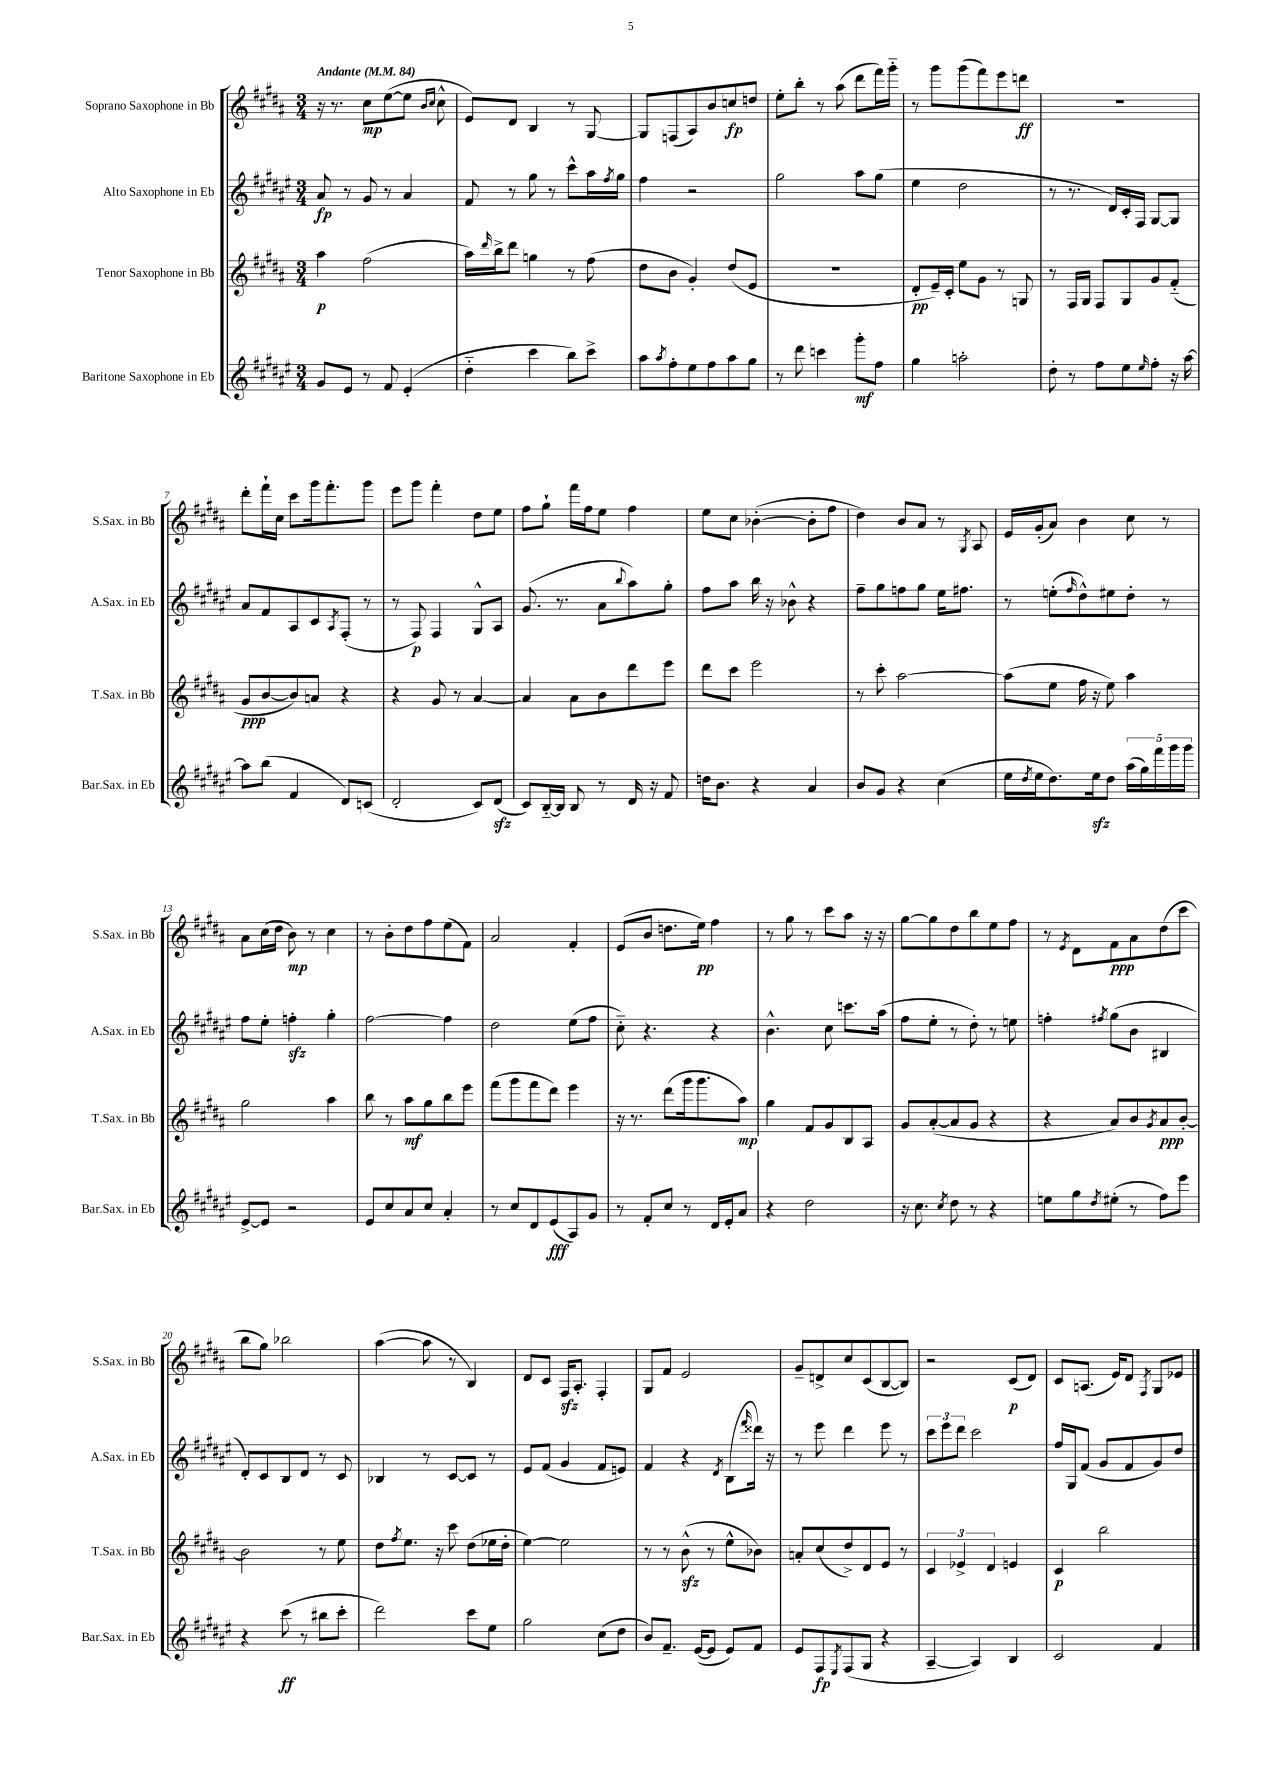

**kern	**kern	**kern	**kern
*staff4	*staff3	*staff2	*staff1
*clefG2	*clefG2	*clefG2	*clefG2
*k[f#c#g#d#a#e#]	*k[f#c#g#d#a#]	*k[f#c#g#d#a#e#]	*k[f#c#g#d#a#]
*M3/4	*M3/4	*M3/4	*M3/4
*MM84	*MM84	*MM84	*MM84
8g#	4aa#	8a#	16r
.	.	.	8.r
8e#	.	8r	.
8r	(2ff#	8g#	8cc#
8f#	.	8r	([8ee
(4e#'	.	4a#	8ee]
.	.	.	16qqb
.	.	.	16qqcc#
.	.	.	8cc#^^
=	=	=	=
4dd#'~	16aa#)	8f#	8e)
.	16qqddd#	.	.
.	16bb^	.	.
.	8ddd#	8r	8d#
4ccc#	4gg	8gg#	4B
.	.	8r	.
8bb)	8r	8ccc#^^	8r
8ccc#^	(8ff#	16aa#	[8G#
.	.	8qff#	.
.	.	16gg#	.
=	=	=	=
8aa#	8dd#	4ff#	8G#]
8qaa#	.	.	.
8ff#'	8b	.	(8F
8ee#	4g#')	2r	8A#)
8ff#	.	.	8b
8aa#	(8dd#	.	8cc
8gg#	8e	.	8dd
=	=	=	=
8r	2.r	2gg#	8ee'
8ddd#	.	.	8bb'
4ccc	.	.	8r
.	.	.	(8aa#
8ggg#'	.	8aa#	8ddd#
8ff#	.	(8gg#	16fff#)
.	.	.	16ggg#'~
=	=	=	=
4gg#	8d#'	4ee#	8r
.	16e~)	.	8ggg#
.	16c#'	.	.
2aa'	8ee	2dd#	(8ggg#
.	8g#	.	8fff#)
.	8r	.	8eee
.	8G	.	8ddd
=	=	=	=
8dd#'	8r	8r	2.r
8r	16F#	8.r	.
.	16G#	.	.
8ff#	8F#	.	.
.	.	16d#)	.
8ee#	8G#	16c#'	.
.	.	16F#	.
16qqee#	.	.	.
8ff#'	8g#	[8G#	.
16r	(8f#'~	8G#]	.
[16aa#	.	.	.
=	=	=	=
8aa#]	8g#	8a#	8ddd#'
(8bb	[8b	8f#	16fff#`
.	.	.	16cc#
4f#	8b])	8A#	8ccc#
.	8a	8c#	16ggg#
.	.	.	8.fff#'
.	.	8qA#	.
8d#)	4r	(8F#'	.
(8c	.	8r	8ggg#
=	=	=	=
2d#'	4r	8r	8eee
.	.	8F#)	8ggg#
.	8g#	4F#	4fff#'
.	8r	.	.
8c#)	[4a#	8G#^^	8dd#
(8d#	.	8A#	8ee
=	=	=	=
8c#)	4a#]	(8.g#	8ff#
[16B'~	.	.	8gg#`
16B]	.	8.r	.
8B	8a#	.	16fff#
.	.	.	16ff#
8r	8b	8a#	8ee
.	.	8qqbb	.
16d#	8ddd#	8aa#)	4ff#
16r	.	.	.
8f#	8eee	8gg#'	.
=	=	=	=
16dd	8ddd#	8ff#	8ee
8.b	.	.	.
.	8ccc#	8aa#	8cc#
4r	2eee	16bb	([4b-'
.	.	16r	.
.	.	8b-^^	.
4a#	.	4r	8b-']
.	.	.	8ff#
=	=	=	=
8b	8r	8ff#~	4dd#)
8g#	8ccc#'	8gg#	.
4r	[2aa#	8ff	8b
.	.	8gg#	8a#
(4cc#	.	16ee#	8r
.	.	8.ff#	.
.	.	.	8qG#
.	.	.	8A#
=	=	=	=
16ee#	(8aa#]	8r	16e
8qdd#	.	.	.
16ee#	.	.	(16g#'
8.dd#)	8ee	(8ee'	8a#)
.	.	16qqff#	.
.	16ff#	8dd#^^)	4b
16ee#	16r	.	.
8dd#	8ee)	8ee#	.
(20aa#	4aa#	8dd#'	8cc#
20gg#)	.	.	.
20fff#	.	.	.
.	.	8r	8r
20ggg#	.	.	.
20ggg#	.	.	.
=	=	=	=
[8e#^	2gg#	8ff#	8a#
8e#]	.	8ee#'	(16cc#
.	.	.	16dd#
2r	.	4ff'	8b)
.	.	.	8r
.	4aa#	4gg#'	4cc#
=	=	=	=
8e#	8bb	[2ff#	8r
8cc#	8r	.	8b'
8a#	8aa#	.	8dd#
8cc#	8gg#	.	8ff#
4a#'	8bb	4ff#]	(8ee
.	8eee	.	8f#)
=	=	=	=
8r	(8fff#	2dd#	2a#
8cc#	8ggg#	.	.
8d#	8fff#	.	.
(8e#	8ddd#)	.	.
8A#)	4eee	(8ee#	4f#'
8g#	.	8ff#	.
=	=	=	=
8r	16r	8cc#'~)	(8e
.	8.r	.	.
8f#'	.	4.r	8b
8cc#	(8ddd#	.	8.dd
8r	16ggg#	.	.
.	8.ggg#	.	16ee)
16d#	.	4r	4ff#
16e#'	.	.	.
8a#	8aa#)	.	.
=	=	=	=
4r	4gg#	4.b^^	8r
.	.	.	8gg#
2dd#	8f#	.	8r
.	8g#	8cc#	8ccc#
.	8B	8.ccc	8aa#
.	8A#	.	16r
.	.	(16aa#	16r
=	=	=	=
16r	8g#	8ff#	[8gg#
8.cc#	.	.	.
.	([8a#'	8ee#'	8gg#]
8qcc#	.	.	.
8dd#	8a#]	8r	8dd#
8r	8g#	8dd#')	8bb
4r	4r	8r	8ee
.	.	8ee	8ff#
=	=	=	=
8ee	4r	4ff'	8r
.	.	.	8qe
8gg#	.	.	8d#
8qdd#	.	8qff#	.
(8ee#'	8a#)	(8gg#	8f#
8r	8b	8b	8a#
.	8qg#	.	.
8ff#)	8a#	4B#	(8dd#
8eee#	[8b'	.	8ccc#
=	=	=	=
4r	2b]	8d#')	8bb
.	.	8c#	8gg#)
(8ccc#	.	8B	2bb-
8r	.	8d#	.
8bb#	8r	8r	.
8ccc#'	8ee	8c#	.
=	=	=	=
2ddd#)	8dd#	4B-	([4aa#
.	8qff#	.	.
.	8.ee	.	.
.	.	8r	8aa#]
.	16r	.	.
.	8ccc#	[8c#	8r
8ccc#	(8dd#	8c#]	4B)
8ee#	16ee-	8r	.
.	16dd#'	.	.
=	=	=	=
2gg#	[4ee)	8e#	8d#
.	.	(8f#	8c#
.	2ee]	4g#	16F#
.	.	.	8.A#'
(8cc#	.	8f#	4F#'
8dd#	.	8e)	.
=	=	=	=
8b)	8r	4f#	8G#
8.f#~	8r	.	8f#
.	(8b^^	4r	2e
([16e#	.	.	.
8e#]	8r	.	.
.	.	8qd#	.
8e#)	8ee^^	(8B	.
.	.	16qqfff#	.
8f#	8b-)	16ddd##)	.
.	.	16r	.
=	=	=	=
8e#	8a'	8r	8g#~
8F#	(8cc#	8eee#	8d^
8qE#	.	.	.
(8F#	8dd#^)	4ddd#	8cc#
8G#	8d#	.	(8c#
4r	8e	8eee#	[8B
.	8r	8r	8B])
=	=	=	=
[4A#~	6c#	12ccc#	2r
.	.	12eee#	.
.	6e-^	12ddd#	.
4A#])	.	2ccc#	.
.	6d#	.	.
4B	4e	.	(8c#
.	.	.	8d#)
=	=	=	=
2c#	4c#	16ff#	8c#
.	.	16G#	.
.	.	(8f#	(8.A
.	2bb	8g#	.
.	.	.	16e)
.	.	8f#	8d#
.	.	.	8qF#
4f#	.	8g#)	8G#
.	.	8dd#	8e-
==	==	==	==
*-	*-	*-	*-
